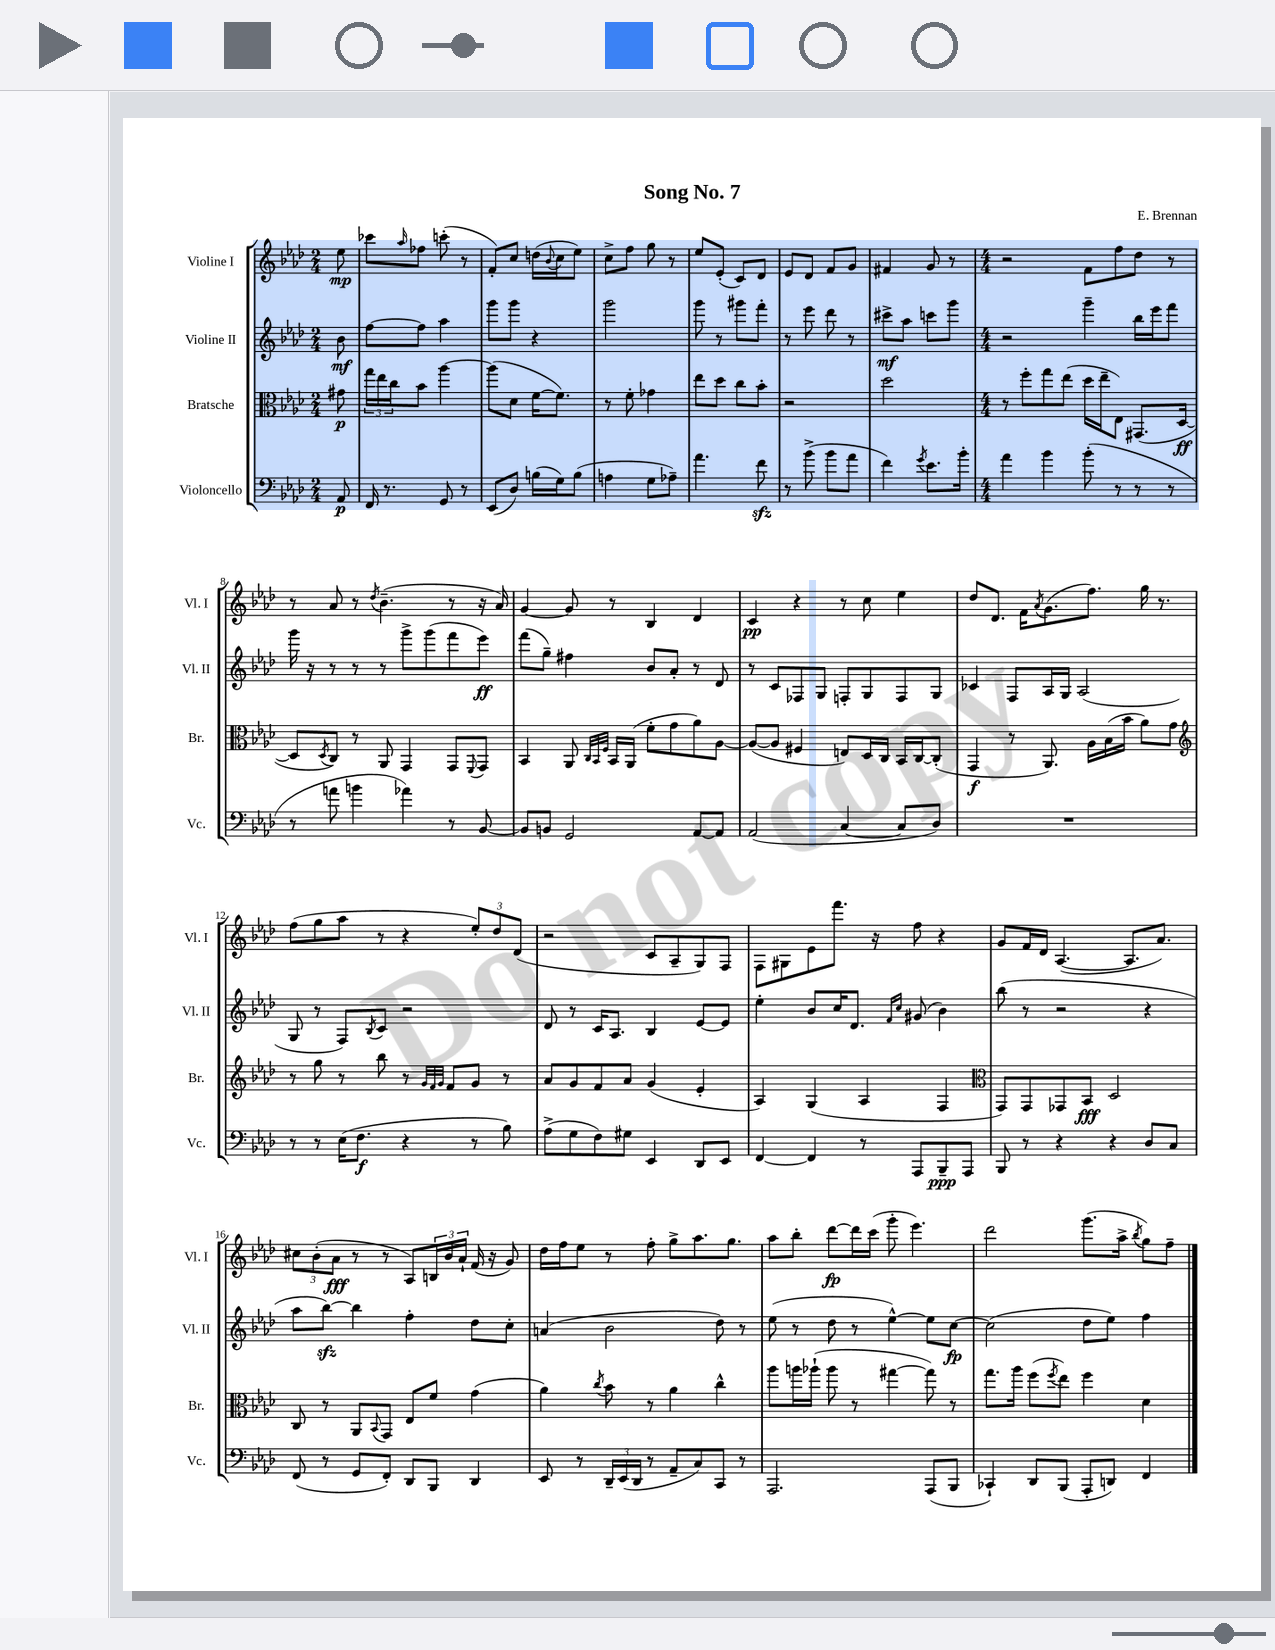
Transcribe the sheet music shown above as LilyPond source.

\header { title = "Song No. 7" composer = "E. Brennan" }
<<
\new StaffGroup <<
\new Staff = "s0" \with { instrumentName = "Violine I" shortInstrumentName = "Vl. I" } {
    \clef treble \key aes \major \numericTimeSignature \time 2/4 \partial 8
    ees''8\mp |
    ces'''8 \grace { aes''16 } fes''8 c'''8-.( r8 |
    f'8-.) c''8 d''16( \appoggiatura { bes'8 } c''16 ees''8) |
    c''8-> f''8 g''8 r8 |
    ees''8 ees'8-.( c'8) des'8 |
    ees'8 des'8 f'8 g'8 |
    fis'4 g'8 r8 |
    \numericTimeSignature \time 4/4 r2 f'8 f''8 des''8 r8 |
    r8 aes'8 r8 \acciaccatura { des''8 } bes'4.--( r8 r16 aes'16) |
    g'4~ g'8 r8 bes4 des'4 |
    c'4\pp r4 r8 c''8 ees''4 |
    des''8 des'8. f'16 \acciaccatura { aes'8 } g'8.( f''8.) g''16 r8. |
    f''8( g''8 aes''8 r8 r4 \tuplet 3/2 { ees''8-.) des''8 des'8( } |
    r2 c'8 aes8-- g8) f8 |
    f8 gis8 ees'8 f'''8. r16 f''8 r4 |
    g'8 f'16 des'16 aes4.~( aes8. aes'8.) |
    \tuplet 3/2 { cis''8 bes'8-.( aes'8\fff } r8 r8 aes8) \tuplet 3/2 { b16 bes'16 aes'16-! } f'16( r16 g'8) |
    des''16 f''16 ees''8 r8 f''8-. g''8-> aes''8. g''8. |
    aes''8 bes''8-. des'''8~\fp des'''16 c'''16( g'''8-. ees'''4.) |
    des'''2 g'''8.( aes''16-> \acciaccatura { bes''8 } g''8) f''8-- \bar "|." |
}
\new Staff = "s1" \with { instrumentName = "Violine II" shortInstrumentName = "Vl. II" } {
    \clef treble \key aes \major \numericTimeSignature \time 2/4 \partial 8
    bes'8\mf |
    f''8~ f''8 aes''4 |
    g'''8 g'''8 r4 |
    g'''2 |
    g'''8 r8 gis'''8 f'''8-. |
    r8 ees'''8 des'''8 r8 |
    cis'''8->\mf aes''8 c'''8 g'''8 |
    \numericTimeSignature \time 4/4 r2 g'''4-- bes''16 ees'''16 f'''8 |
    g'''16 r16 r8 r8 r8 g'''8-> g'''8( f'''8 ees'''8\ff) |
    f'''8( g''8--) fis''4 bes'8 aes'8-. r8 des'8 |
    r8 c'8 fes8 g8 f8-. g8 f8 g8 |
    ces'4 f8 aes16 g16 aes2( |
    g8 r8 f8) \acciaccatura { bes8 } c'8 r2 |
    des'8 r8 c'16 aes8. bes4 ees'8~ ees'8 |
    ees''4-. bes'8 c''16 des'8. \grace { f'16 c''16 } gis'8( bes'4) |
    bes''8( r8 r2 r4 |
    aes''8 bes''8~\sfz) bes''4 f''4-. des''8 c''8-. |
    a'4( bes'2 des''8) r8 |
    ees''8( r8 des''8 r8 ees''4~-^) ees''8 c''8~\fp |
    c''2( des''8 ees''8) f''4 \bar "|." |
}
\new Staff = "s2" \with { instrumentName = "Bratsche" shortInstrumentName = "Br." } {
    \clef alto \key aes \major \numericTimeSignature \time 2/4 \partial 8
    gis'8\p |
    \tuplet 3/2 { g''16 ees''16 c''16 } bes'8 aes''4~ |
    aes''8( des'8 f'16~ f'8.) |
    r8 f'8-. ges'4 |
    ees''8 des''8 c''8 bes'8-. |
    r2 |
    des''2 |
    \numericTimeSignature \time 4/4 r8 f''8-. g''8 ees''8( des''16 ees''16-- ees8) gis,8.( des16~\ff |
    des8 \acciaccatura { des8 } c8) r8 aes,8 g,4 g,8 \appoggiatura { f,8 } g,8 |
    bes,4 aes,8 \grace { c32 bes,32 f32 } bes,16 aes,16( f'8-. g'8 aes'8) aes8~ |
    aes8~( aes8 fis4 e8) des16 c16 bes,16 c16~ c8-.( |
    g,4\f r8 aes,8.) aes16 bes16( bes'16 aes'8) g'8 |
    \clef treble r8 g''8 r8 bes''8 r8 \grace { g'32 f'32 g'32 } f'8 g'8 r8 |
    aes'8 g'8 f'8 aes'8 g'4( ees'4-. |
    aes4) g4( aes4 f4 |
    \clef alto g,8) g,8 ges,8 bes,8\fff des2 |
    c8 r8 aes,8 \appoggiatura { bes,8 } g,8 ees8 f'8 g'4( |
    aes'4) \acciaccatura { c''8 } bes'8 r8 aes'4 c''4-^ |
    aes''8 a''16 aes''16-!( aes''8 r8 gis''4~ gis''8) r8 |
    g''8. aes''16 f''8( \acciaccatura { f''8 } ees''8) f''4 des'4 \bar "|." |
}
\new Staff = "s3" \with { instrumentName = "Violoncello" shortInstrumentName = "Vc." } {
    \clef bass \key aes \major \numericTimeSignature \time 2/4 \partial 8
    aes,8\p |
    f,16 r8. g,8 r8 |
    ees,8( des8) b16( g16) b8( |
    a4 g8 aes8--) |
    aes'4. f'8\sfz |
    r8 bes'8->( bes'8 aes'8 |
    f'4) \acciaccatura { g'8 } ees'8. bes'16-. |
    \numericTimeSignature \time 4/4 aes'4 bes'4 bes'8-.( r8 r8 r8 |
    r8 a'8 b'4 aes'4) r8 bes,8~ |
    bes,8 b,8 g,2 aes,8~ aes,8 |
    aes,2( c4~ c8 des8) |
    R1 |
    r8 r8 ees16( f8.\f r4 r8 bes8) |
    aes8->( g8 f8) gis8 ees,4 des,8 ees,8 |
    f,4~ f,4 r8 aes,,8 bes,,8--\ppp aes,,8 |
    bes,,8 r8 r4 r4 des8 c8 |
    f,8( r8 g,8 f,8-.) des,8 bes,,8 des,4 |
    ees,8 r8 \tuplet 3/2 { des,16-- ees,16( des,16 } r8 aes,8-- c8) c,8 r8 |
    aes,,2. aes,,8( bes,,8 |
    ces,4-!) des,8 bes,,8( aes,,8-. d,8) f,4 \bar "|." |
}
>>
>>
